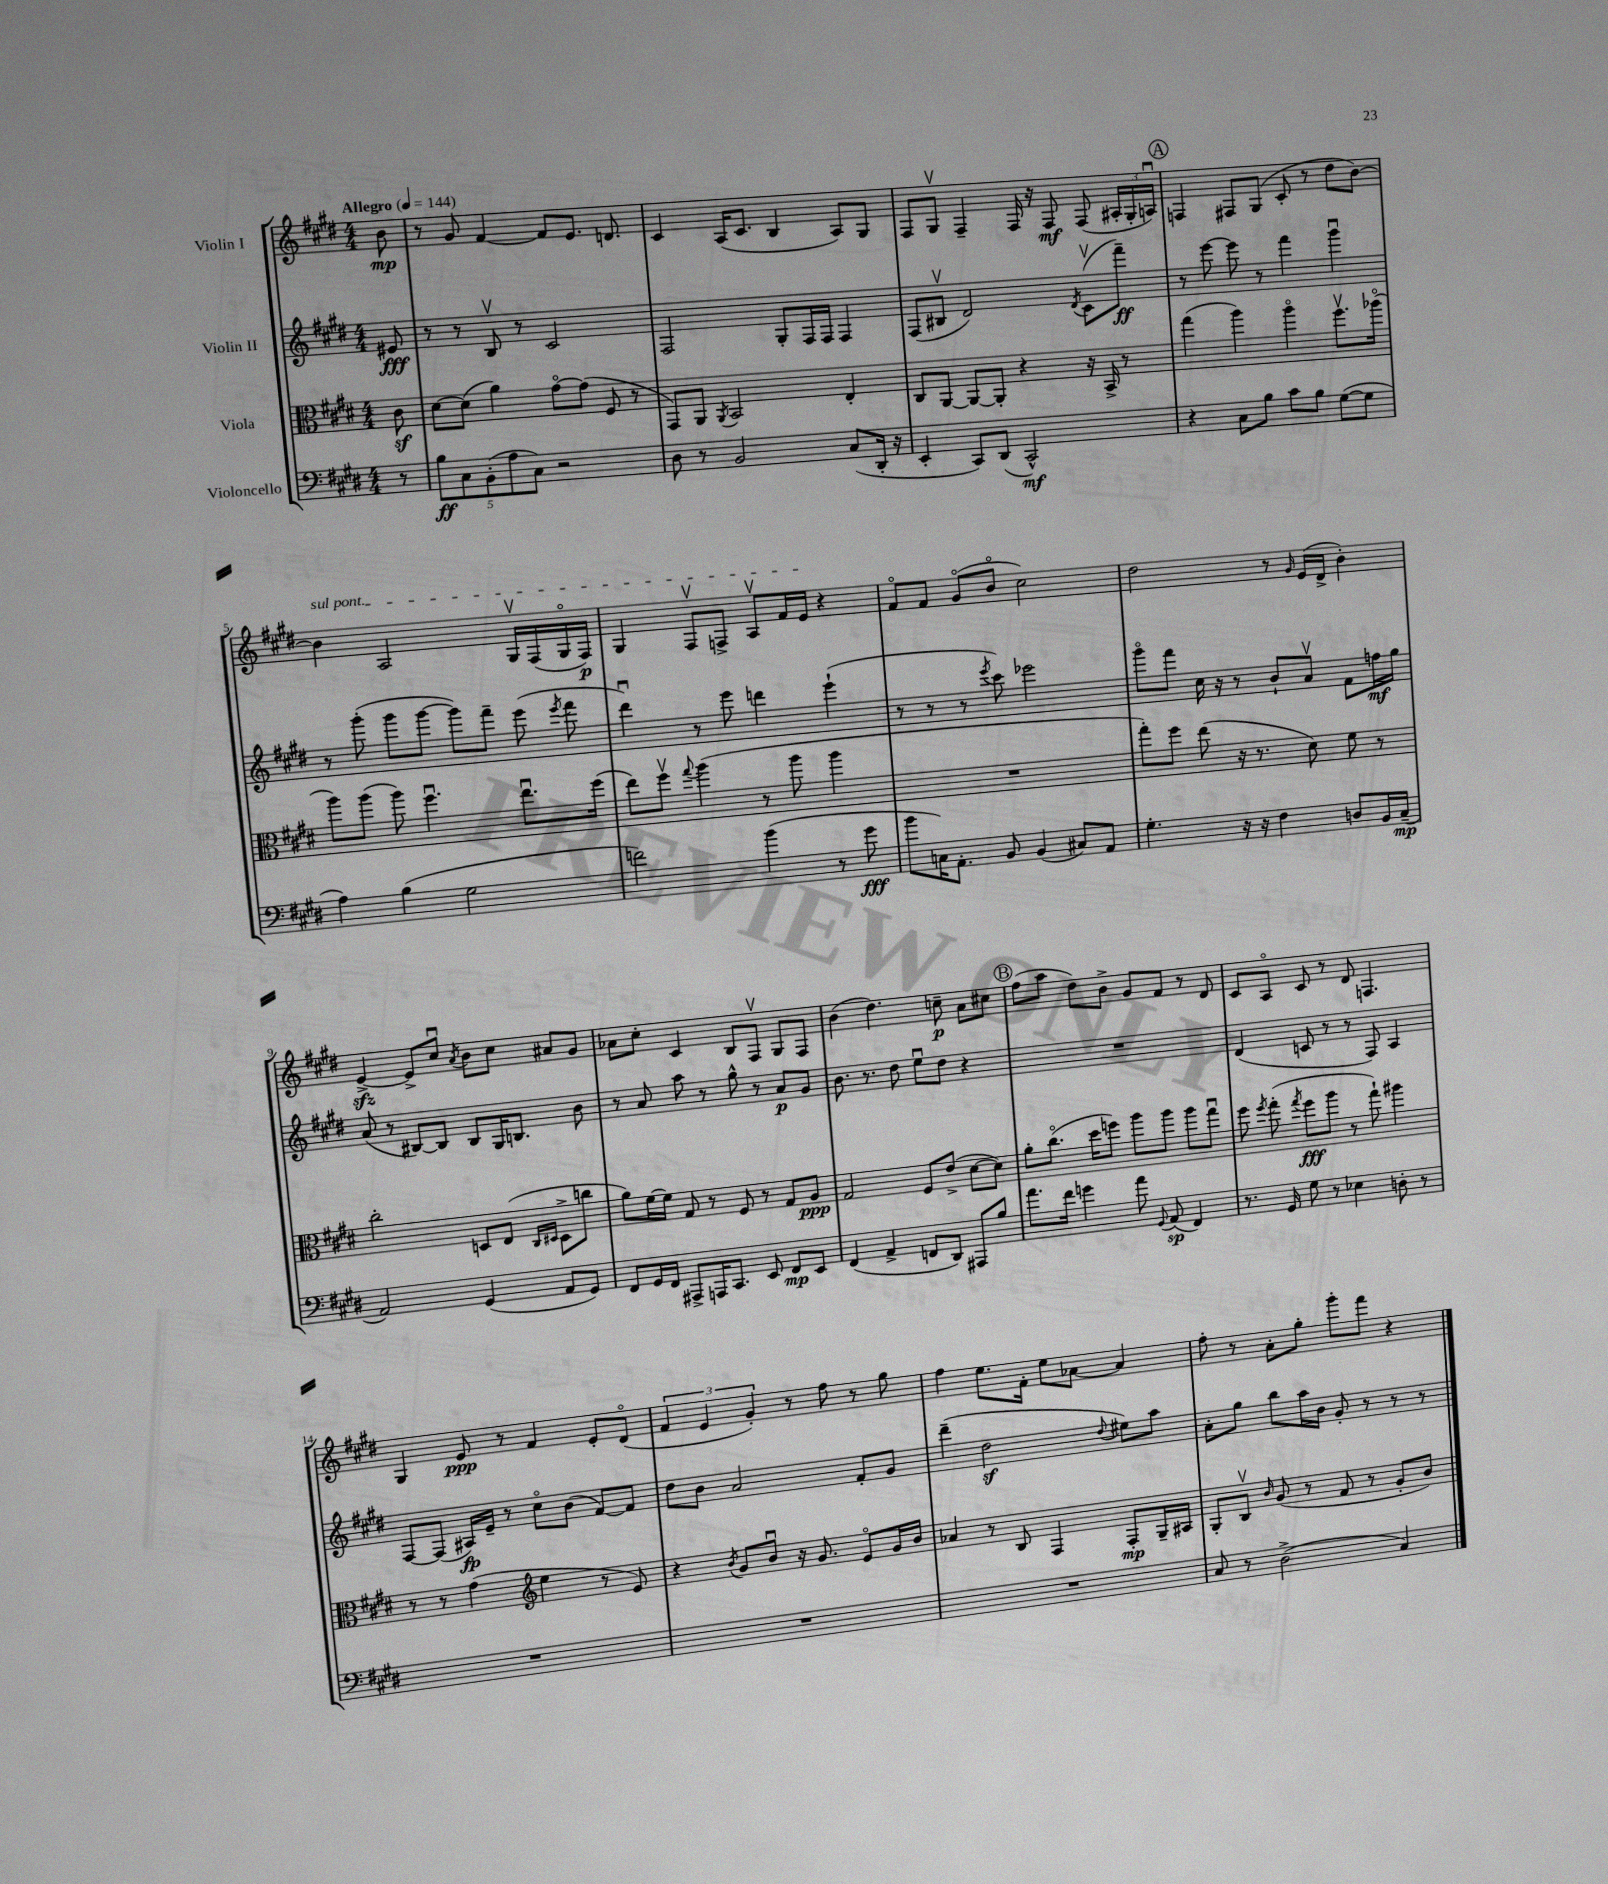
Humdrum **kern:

**kern	**dynam	**kern	**dynam	**kern	**dynam	**kern	**dynam
*part4	*part4	*part3	*part3	*part2	*part2	*part1	*part1
*staff4	*staff4	*staff3	*staff3	*staff2	*staff2	*staff1	*staff1
*I"Violoncello	*	*I"Viola	*	*I"Violin II	*	*I"Violin I	*
*clefF4	*	*clefC3	*	*clefG2	*	*clefG2	*
*k[f#c#g#d#]	*	*k[f#c#g#d#]	*	*k[f#c#g#d#]	*	*k[f#c#g#d#]	*
*M4/4	*	*M4/4	*	*M4/4	*	*M4/4	*
*MM144	*	*MM144	*	*MM144	*	*MM144	*
=	=	=	=	=	=	=	=
!	!	!	!	!	!	!LO:TX:a:B:t=Allegro	!
8r	.	8c#z\	.	8e#X/	fff	8b\	mp
=1	=1	=1	=1	=1	=1	=1	=1
10B\L	ff	[8d#\L	.	8r	.	8r	.
10C#\	.	.	.	.	.	.	.
.	.	(8d#\J]	.	8r	.	8g#/	.
(10BB'\	.	.	.	.	.	.	.
.	.	4a\)	.	8Bv/	.	[4f#/	.
10A\	.	.	.	.	.	.	.
.	.	.	.	8r	.	.	.
10C#\J)	.	.	.	.	.	.	.
2r	.	[8g#\L	.	2c#/	.	8f#/L]	.
.	.	(8g#\J]	.	.	.	8.e/J	.
.	.	8F#/	.	.	.	.	.
.	.	.	.	.	.	8.dn/	.
.	.	8r	.	.	.	.	.
=2	=2	=2	=2	=2	=2	=2	=2
8D#\	.	8GG#/L)	.	2F#/	.	4c#/	.
8r	.	8AA/J	.	.	.	.	.
.	.	8qAA/	.	.	.	.	.
2BB/	.	2BB/	.	.	.	(16A/KL	.
.	.	.	.	.	.	8.c#/J	.
.	.	.	.	8G#'/L	.	4B/	.
.	.	.	.	16F#/L	.	.	.
.	.	.	.	16F#/JJ	.	.	.
(8C#/L	.	4E'/	.	4F#/	.	8A/L)	.
16DD#'/Jk	.	.	.	.	.	8G#/J	.
16r	.	.	.	.	.	.	.
=3	=3	=3	=3	=3	=3	=3	=3
4EE'/	.	8C#/L	.	(8F#/L	.	8F#/L	.
.	.	[8AA/J	.	8B#Xv/J	.	8G#v/J	.
8CC#/L)	.	8AA/L_	.	2d#/)	.	4F#~/	.
(8DD#/J	.	8AA'/J]	.	.	.	.	.
2CC#^^/)	mf	4r	.	.	.	16F#/	.
.	.	.	.	.	.	16r	.
.	.	.	.	.	.	8F#/	mf
.	.	.	.	8qd#/	.	.	.
.	.	16r	.	(8c#v\L	.	(8F#/	.
.	.	16BB^/	.	.	.	.	.
.	.	8r	.	8fff#~\J)	ff	24A#X'/LL	.
.	.	.	.	.	.	24G#'/	.
.	.	.	.	.	.	24Anu/JJ)	.
!!LO:REH:place=s1:t=A
=4	=4	=4	=4	=4	=4	=4	=4
4r	.	(4gg#\	.	8r	.	4Fn/	.
.	.	.	.	[8eee\	.	.	.
8C#\L	.	4aa\)	.	8eee\]	.	8F#X/L	.
8B\J	.	.	.	8r	.	(8G#/J	.
8c#\L	.	4aa\	.	4fff#\	.	8c#'/	.
8B\J	.	.	.	.	.	8r	.
([8G#\L	.	8.ff#v\L	.	4ggg#u\	.	8dd#\L	.
8G#\J]	.	.	.	.	.	[8b\J)	.
.	.	(16aa-X\Jk	.	.	.	.	.
!!LO:LB:g=z
=5	=5	=5	=5	=5	=5	=5	=5
!	!	!	!	!	!	!LO:TX:a:i:t=sul pont.	!
4A\)	.	8aa\L)	.	8r	.	4b\]	.
.	.	(8aa\J	.	(8ggg#'\	.	.	.
(4B\	.	8aa\)	.	8ggg#\L	.	2A/	.
.	.	4.ff#u\	.	[8ggg#\J	.	.	.
2G#\	.	.	.	8ggg#\L])	.	.	.
.	.	.	.	8fff#~\J	.	.	.
.	.	8.eeu\L	.	(8eee\	.	16G#v/LL	.
.	.	.	.	.	.	(16F#/	.
.	.	.	.	8qeee/	.	.	.
.	.	.	.	8fff#\	.	16G#/	.
.	.	(16ff#\Jk	.	.	.	16F#/JJ)	p
=6	=6	=6	=6	=6	=6	=6	=6
2fn\)	.	8ee\L)	.	4ddd#u\)	.	4G#/	.
.	.	8ff#v\J	.	.	.	.	.
.	.	8qqgg#/	.	.	.	.	.
.	.	(4aa\	.	8r	.	8F#v/L	.
.	.	.	.	8eee\	.	8Fn^/J	.
(4b\	.	8r	.	4dddn\	.	8Av/L	.
.	.	8aa\	.	.	.	16f#/L	.
.	.	.	.	.	.	16e/JJ	.
8r	.	4aa\	.	(4eee`\	.	4r	.
8g#\	fff	.	.	.	.	.	.
=7	=7	=7	=7	=7	=7	=7	=7
8b\L	.	1r	.	8r	.	8f#/L	.
16Cn\K)	.	.	.	8r	.	8f#/J	.
8.AA'\J	.	.	.	.	.	.	.
.	.	.	.	8r	.	(8g#/L	.
.	.	.	.	8qeee/	.	.	.
8BB/	.	.	.	8ccc#\)	.	8b/J	.
(4BB/	.	.	.	2eee-X\	.	2cc#\)	.
8C#X/L)	.	.	.	.	.	.	.
8AA/J	.	.	.	.	.	.	.
=8	=8	=8	=8	=8	=8	=8	=8
4.G#'\	.	8gg#'\L)	.	8ggg#\L	.	2dd#\	.
.	.	8ff#\J	.	8fff#\J	.	.	.
.	.	(8ee\	.	16cc#\	.	.	.
.	.	.	.	16r	.	.	.
16r	.	16r	.	8r	.	.	.
16r	.	8.r	.	.	.	.	.
4F#\	.	.	.	8b`/L	.	8r	.
.	.	.	.	.	.	16qqg#/	.
.	.	8d#\)	.	8av/J	.	(16e/LL	.
.	.	.	.	.	.	16d#^/JJ	.
8Dn/L	.	8f#\	.	8f#\L	.	4b'\)	.
16BB/L	.	8r	.	16ffn\L	mf	.	.
(16C#~/JJ	mp	.	.	16gg#\JJ	.	.	.
!!LO:LB:g=z
=9	=9	=9	=9	=9	=9	=9	=9
2AA/)	.	2cc#'\	.	(8a/	.	[4ezz^/	.
.	.	.	.	8r	.	.	.
.	.	.	.	[8B#X/L)	.	8e^/L]	.
.	.	.	.	8B#/J]	.	8cc#u/J	.
.	.	.	.	.	.	8qa/	.
(4GG#/	.	8Dn/L	.	8B#/L	.	8b\L	.
.	.	(8E/J	.	16G#/K	.	8cc#\J	.
.	.	.	.	8.Bn/J	.	.	.
.	.	16qqC#/LL	.	.	.	.	.
.	.	16qqD#X/JJ	.	.	.	.	.
8AA/L	.	8D#^\L	.	.	.	8a#X/L	.
8GG#/J)	.	8ccn\J	.	8b\	.	8g#/J	.
=10	=10	=10	=10	=10	=10	=10	=10
8FF#/L	.	8a\L)	.	8r	.	8a-X\L	.
16GG#/L	.	[16f#\L	.	8a/	.	8cc#'\J	.
16FF#/JJ	.	16f#\JJ]	.	.	.	.	.
8AAA#X^/L	.	8G#/	.	8aa\	.	4c#/	.
16AAAn/K	.	8r	.	8r	.	.	.
8.CC#/J	.	.	.	.	.	.	.
.	.	8F#/	.	8gg#^^\	.	8B/L	.
8EE/	.	8r	.	8r	.	8F#v/J	.
8FF#/L	mp	8G#/L	.	8a/L	p	8G#/L	.
8EE/J	.	8A/J	ppp	8g#/J	.	8F#/J	.
=11	=11	=11	=11	=11	=11	=11	=11
(4FF#/	.	2G#/	.	8.b\	.	(4b\	.
.	.	.	.	8.r	.	.	.
4AA^/	.	.	.	.	.	4.dd#\)	.
.	.	.	.	8dd#\	.	.	.
8FFn/L	.	8F#/L	.	8eeu\L	.	.	.
8DD#/J)	.	(8e^/J	.	8dd#\J	.	8ccn~\	p
8AAA#X/L	.	[8d#\L	.	4r	.	8a\L	.
8B/J	.	8d#\J])	.	.	.	8cc#X\J	.
!!LO:REH:place=s1:t=B
=12	=12	=12	=12	=12	=12	=12	=12
8.a\L	.	8a'\L	.	1r	.	(8ff#\L	.
.	.	(8.cc#\J	.	.	.	8aa\J	.
16f#\Jk	.	.	.	.	.	.	.
4gn\	.	.	.	.	.	8dd#\L)	.
.	.	16dd#\KL	.	.	.	.	.
.	.	8ffn\J)	.	.	.	8b^\J	.
8a\	.	8aa\L	.	.	.	8g#/L	.
8qqGG#/	.	.	.	.	.	.	.
(8AA/	sp	8aa\J	.	.	.	8f#/J	.
4FF#/)	.	8aa\L	.	.	.	8r	.
.	.	8gg#u\J	.	.	.	8d#/	.
=13	=13	=13	=13	=13	=13	=13	=13
8.r	.	8ff#\	.	(4d#/	.	8c#/L	.
.	.	8qff#/	.	.	.	.	.
.	.	(8gg#'\	.	.	.	8A/J	.
16GG#/	.	.	.	.	.	.	.
.	.	8qgg#/	.	.	.	.	.
8G#\	.	8ff#\L	fff	8cn/	.	8c#/	.
8r	.	8aa\J	.	8r	.	8r	.
4E-X\	.	8r	.	8r	.	8d#/	.
.	.	8gg#`\)	.	8F#/)	.	4.Fn/	.
8Dn'\	.	4aa#X\	.	4A/	.	.	.
8r	.	.	.	.	.	.	.
!!LO:LB:g=z
=14	=14	=14	=14	=14	=14	=14	=14
1r	.	8r	.	[8F#/L	.	4G#/	.
.	.	8r	.	(8F#/J]	.	.	.
.	.	(4g#\	.	16A#X/LL)	fp	8e/	ppp
.	.	.	.	16e~/JJ	.	.	.
.	.	.	.	8r	.	8r	.
*	*	*clefG2	*	*	*	*	*
.	.	4ee\	.	8cc#\L	.	4f#/	.
.	.	.	.	(8b\J	.	.	.
.	.	8r	.	[8f#/L)	.	8e'/L	.
.	.	8e/)	.	8f#/J]	.	(8d#/J	.
=15	=15	=15	=15	=15	=15	=15	=15
1r	.	4r	.	8dd#\L	.	6f#/	.
.	.	.	.	8b\J	.	.	.
.	.	.	.	.	.	6e/	.
.	.	8qb/	.	.	.	.	.
.	.	8g#/L	.	2a/	.	.	.
.	.	.	.	.	.	6g#'/)	.
.	.	8bu/J	.	.	.	.	.
.	.	16r	.	.	.	8r	.
.	.	8.g#/	.	.	.	.	.
.	.	.	.	.	.	8ff#\	.
.	.	8e/L	.	8f#'/L	.	8r	.
.	.	16g#/L	.	8g#/J	.	8gg#\	.
.	.	16b/JJ	.	.	.	.	.
=16	=16	=16	=16	=16	=16	=16	=16
1r	.	4a-X/	.	(4ddd#~\	.	4ff#\	.
.	.	8r	.	2dd#z\	.	8.ee\L	.
.	.	8B/	.	.	.	.	.
.	.	.	.	.	.	16f#'\Jk	.
.	.	4F#/	.	.	.	8ee\L	.
.	.	.	.	.	.	[8a-X\J	.
.	.	.	.	8qqdd#/	.	.	.
.	.	8F#'/L	mp	8ee#X\L)	.	4a-/]	.
.	.	16G#~/L	.	8aa\J	.	.	.
.	.	16A#X/JJ	.	.	.	.	.
=17	=17	=17	=17	=17	=17	=17	=17
8C#/	.	8G#'/L	.	8a'\L	.	8ff#'\	.
8r	.	8Bv/J	.	8gg#\J	.	8r	.
.	.	16qqb/	.	.	.	.	.
(2D#^\	.	(8g#/	.	8bb\L	.	8a'\L	.
.	.	8r	.	16aa\L	.	8gg#'\J	.
.	.	.	.	16b\JJ	.	.	.
.	.	8f#/	.	8g#'/	.	8ggg#'\L	.
.	.	8r	.	8r	.	8fff#\J	.
4C#/)	.	8g#'/L	.	8r	.	4r	.
.	.	8b/J)	.	8r	.	.	.
==	==	==	==	==	==	==	==
*-	*-	*-	*-	*-	*-	*-	*-
